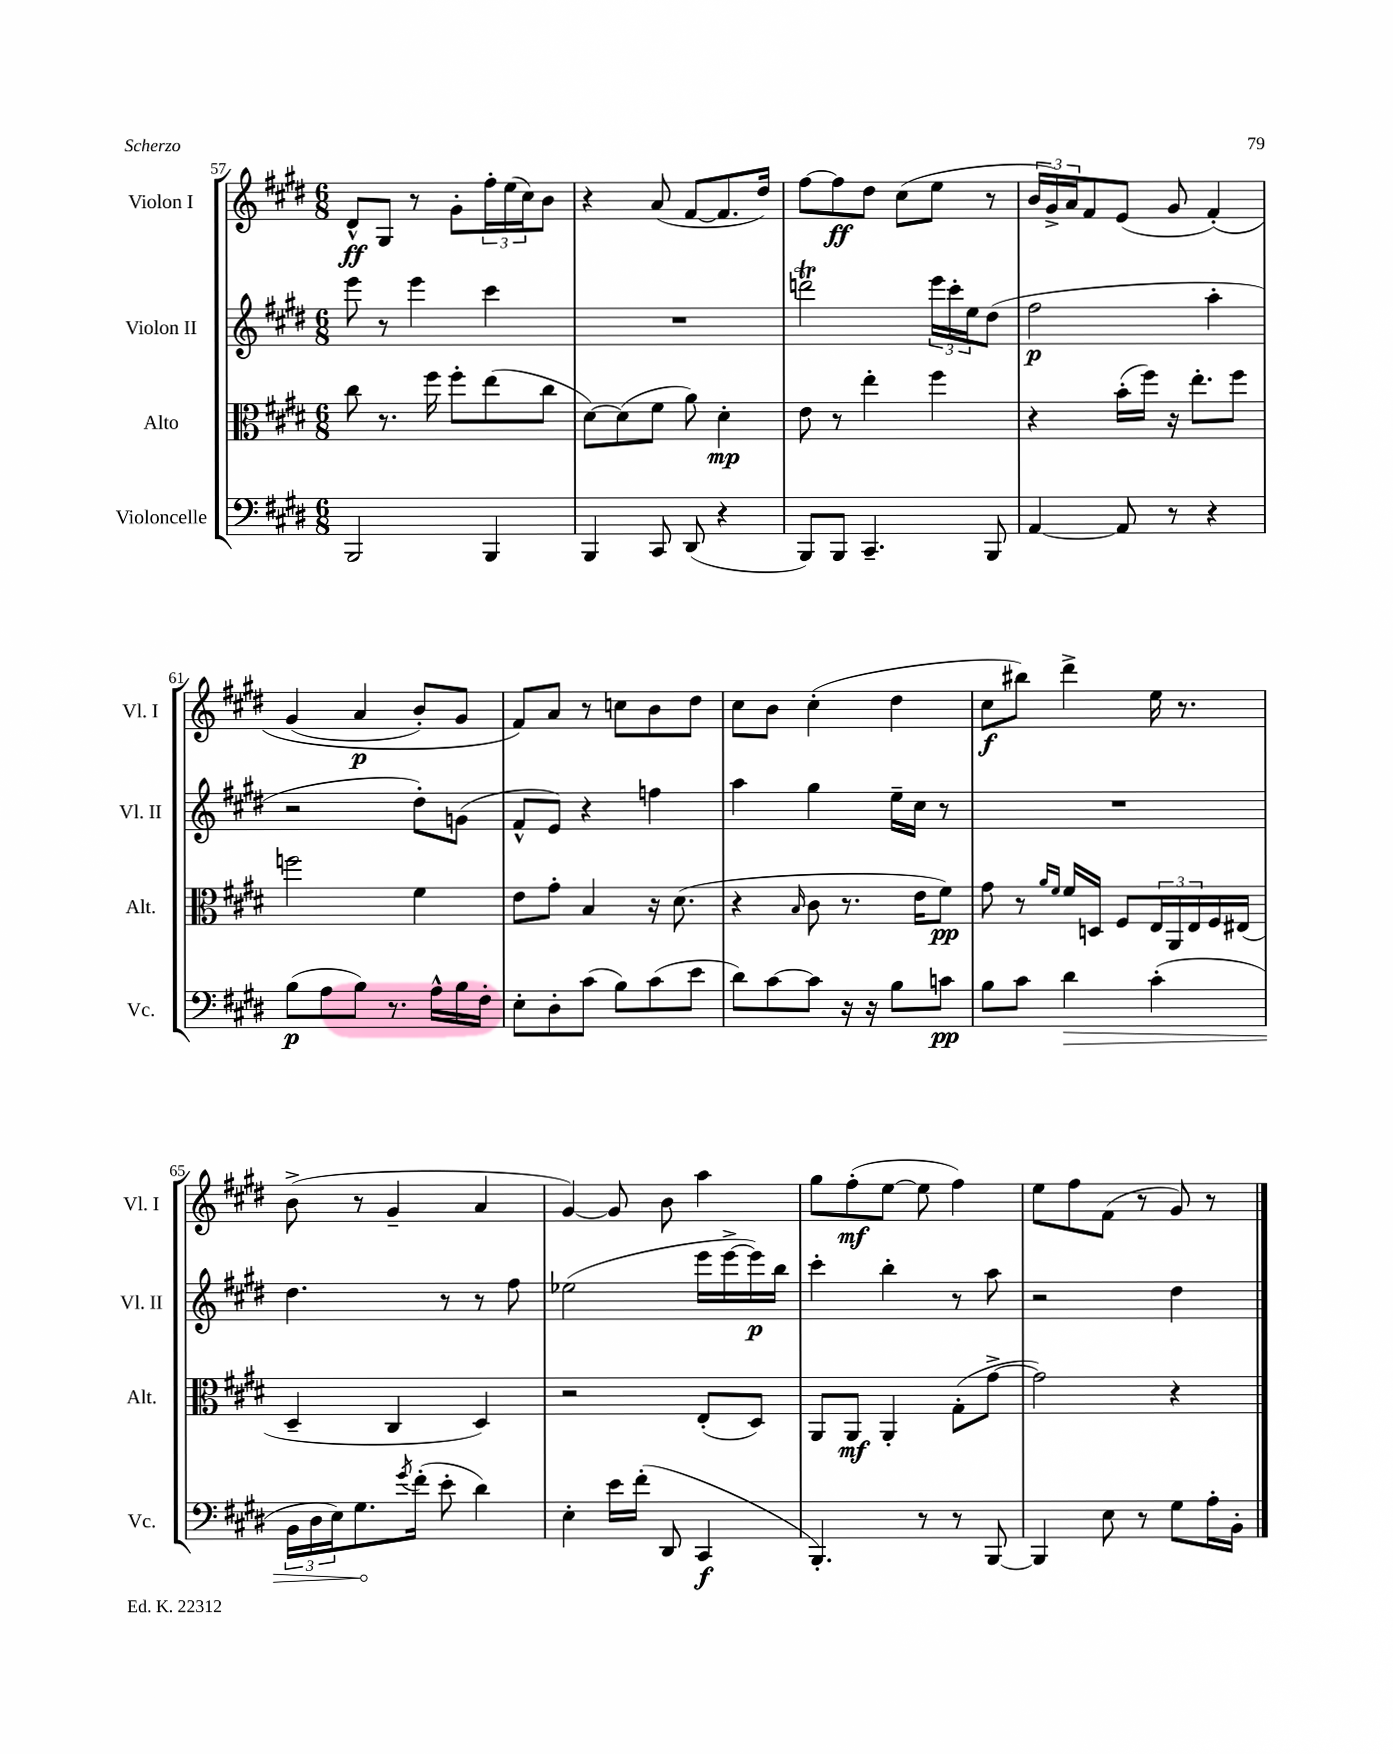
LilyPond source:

<<
\new StaffGroup <<
\new Staff = "s0" \with { instrumentName = "Violon I" shortInstrumentName = "Vl. I" } {
    \clef treble \key e \major \numericTimeSignature \time 6/8
    dis'8-^\ff gis8 r8 gis'8-. \tuplet 3/2 { fis''16-. e''16( cis''16) } b'8 |
    r4 a'8( fis'8~ fis'8. dis''16) |
    fis''8~ fis''8\ff dis''8 cis''8( e''8 r8 |
    \tuplet 3/2 { b'16 gis'16->) a'16 } fis'8 e'8( gis'8 fis'4-.)\( |
    gis'4( a'4\p b'8-.) gis'8 |
    fis'8\) a'8 r8 c''8 b'8 dis''8 |
    cis''8 b'8 cis''4-.( dis''4 |
    cis''8\f bis''8) dis'''4-> e''16 r8. |
    b'8->( r8 gis'4-- a'4 |
    gis'4~) gis'8 b'8 a''4 |
    gis''8 fis''8-.\mf( e''8~ e''8 fis''4) |
    e''8 fis''8 fis'8( r8 gis'8) r8 \bar "|." |
}
\new Staff = "s1" \with { instrumentName = "Violon II" shortInstrumentName = "Vl. II" } {
    \clef treble \key e \major \numericTimeSignature \time 6/8
    e'''8 r8 e'''4 cis'''4 |
    R2. |
    d'''2\trill \tuplet 3/2 { e'''16 cis'''16-. e''16 } dis''8( |
    fis''2\p a''4-. |
    r2 dis''8-.) g'8( |
    fis'8-^ e'8) r4 f''4 |
    a''4 gis''4 e''16-- cis''16 r8 |
    R2. |
    dis''4. r8 r8 fis''8 |
    ees''2( e'''16 e'''16~-> e'''16\p) b''16 |
    cis'''4-. b''4-. r8 a''8 |
    r2 dis''4 \bar "|." |
}
\new Staff = "s2" \with { instrumentName = "Alto" shortInstrumentName = "Alt." } {
    \clef alto \key e \major \numericTimeSignature \time 6/8
    cis''8 r8. fis''16 fis''8-. e''8( cis''8 |
    dis'8~) dis'8( fis'8 a'8) dis'4-.\mp |
    e'8 r8 e''4-. fis''4 |
    r4 b'16-.( fis''16) r16 e''8.-. fis''8 |
    f''2 fis'4 |
    e'8 gis'8-. b4 r16 dis'8.( |
    r4 \grace { b16 } cis'8 r8. e'16 fis'8\pp) |
    gis'8 r8 \grace { a'16 fis'16 } fis'16 d16 fis8 \tuplet 3/2 { e16 a,16 e16 } fis16 eis16( |
    dis4-- cis4 dis4) |
    r2 e8-.( dis8) |
    a,8 a,8\mf a,4-. gis8-.( gis'8~-> |
    gis'2) r4 \bar "|." |
}
\new Staff = "s3" \with { instrumentName = "Violoncelle" shortInstrumentName = "Vc." } {
    \clef bass \key e \major \numericTimeSignature \time 6/8
    b,,2 b,,4 |
    b,,4 cis,8 dis,8( r4 |
    b,,8) b,,8 cis,4.-- b,,8 |
    a,4~ a,8 r8 r4 |
    b8\p( a8 b8) r8. a16-^ b16 fis16-. |
    e8-. dis8-. cis'8( b8) cis'8( e'8 |
    dis'8) cis'8~ cis'8 r16 r16 b8 c'8\pp |
    b8 cis'8 \once \override Hairpin.circled-tip = ##t dis'4\> cis'4-.( |
    \tuplet 3/2 { b,16 dis16 e16) } gis8.\! \acciaccatura { gis'8 } fis'16-.( e'8-. dis'4) |
    e4-. e'16 fis'16-.( dis,8 cis,4\f |
    b,,4.-.) r8 r8 b,,8~ |
    b,,4 e8 r8 gis8 a16-. b,16-. \bar "|." |
}
>>
>>
\layout { \context { \Score currentBarNumber = #57 } }
